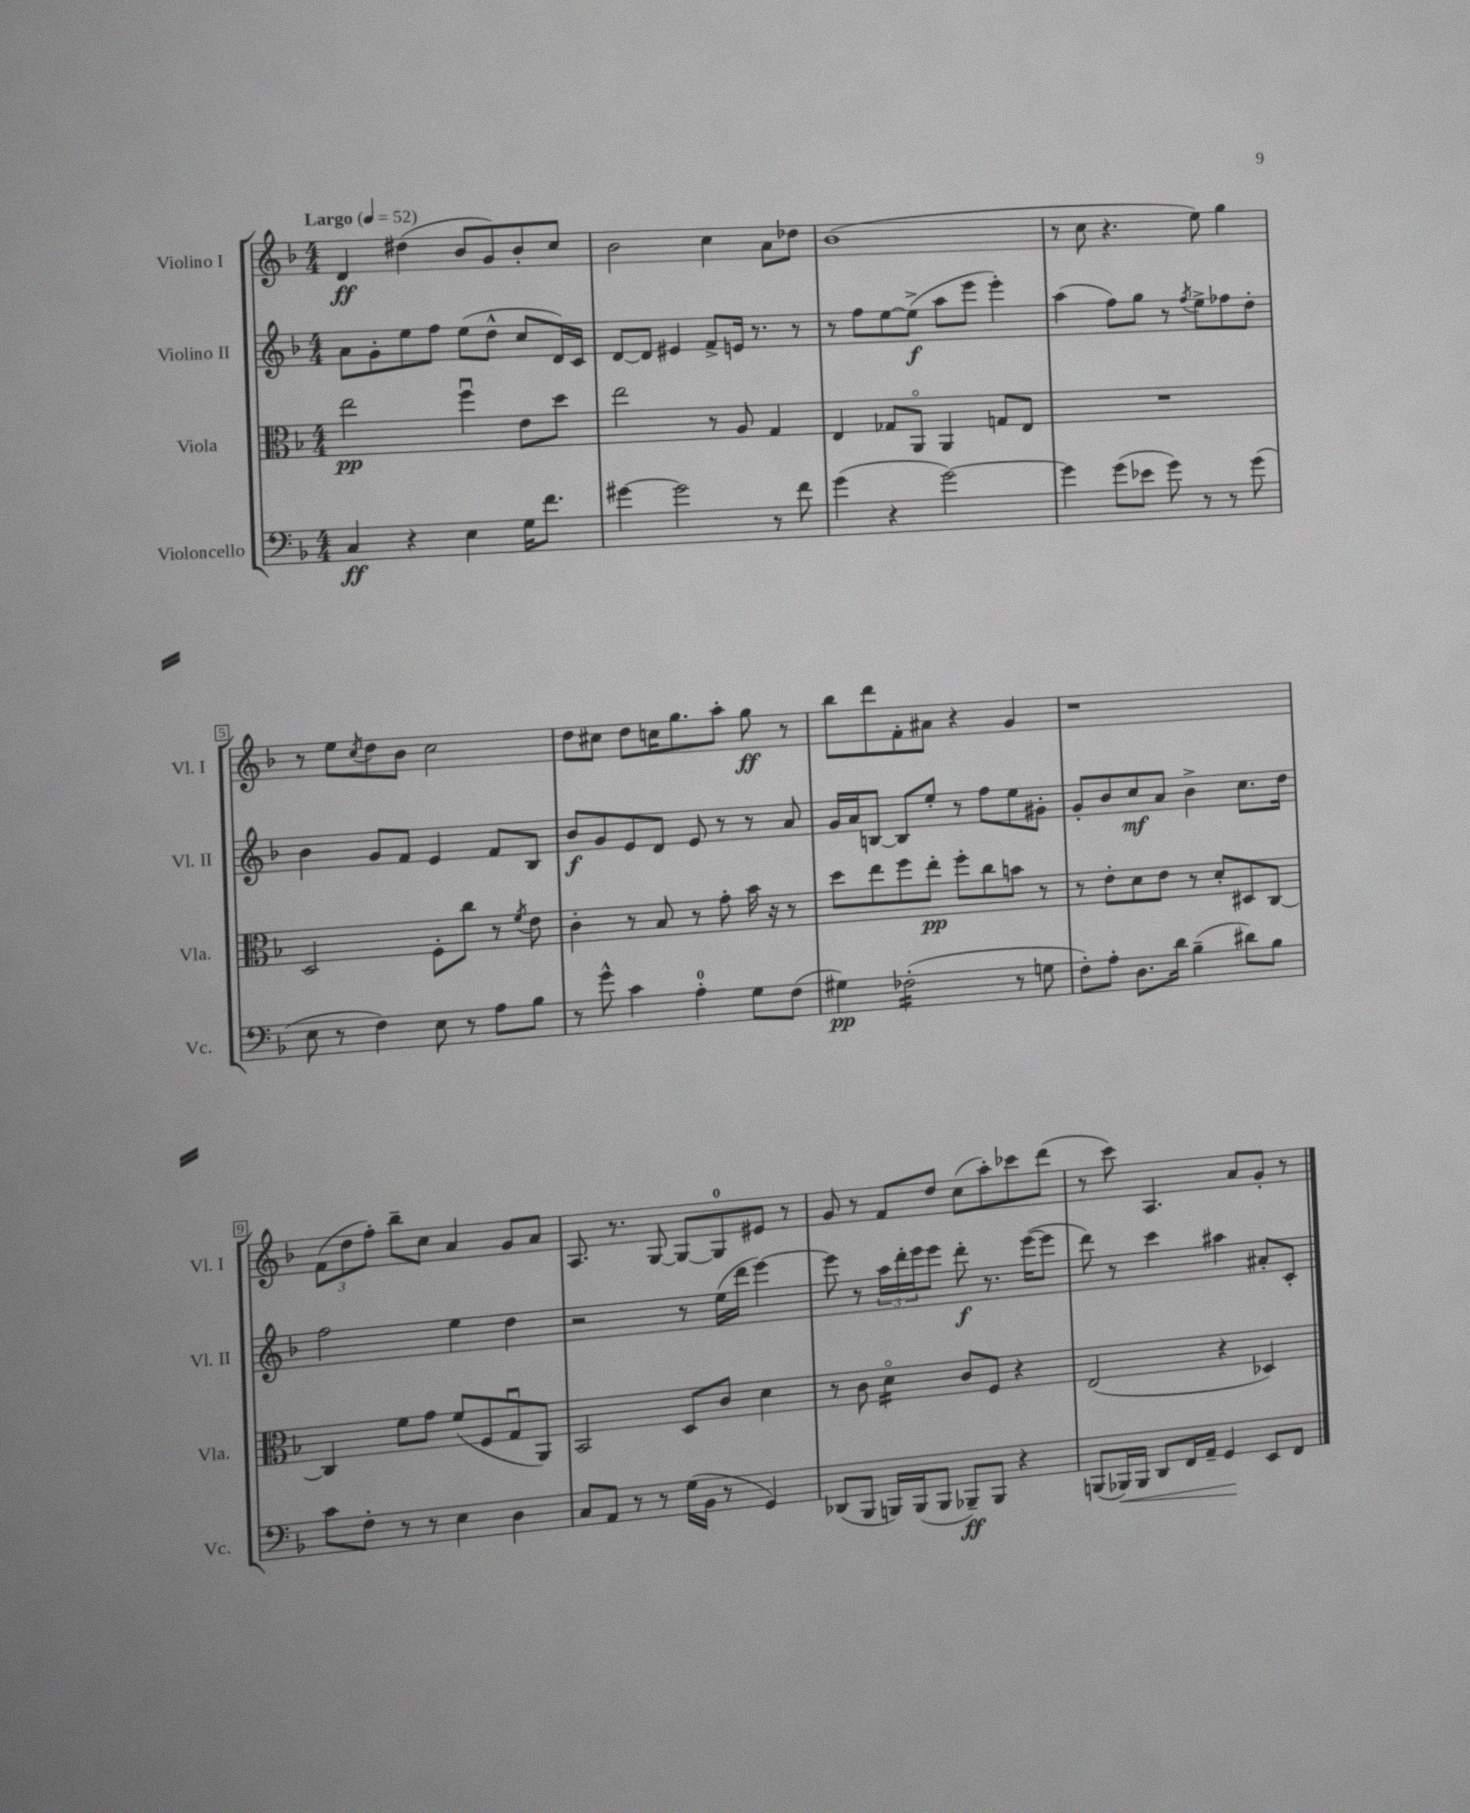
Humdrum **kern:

**kern	**kern	**kern	**kern
*staff4	*staff3	*staff2	*staff1
*clefF4	*clefC3	*clefG2	*clefG2
*k[b-]	*k[b-]	*k[b-]	*k[b-]
*M4/4	*M4/4	*M4/4	*M4/4
*MM52	*MM52	*MM52	*MM52
4C	2ee	8a	4d
.	.	8g'	.
4r	.	8ee	(4dd#
.	.	8ff	.
4E	4ffu	(8ee	8b-
.	.	8dd^^	8g)
16G	8e	8cc	8b-'
8.f	.	.	.
.	8dd	16d)	8cc
.	.	16c	.
=	=	=	=
[4g#	2ee	[8d	2b-
.	.	8d]	.
2g#]	.	4e#	.
.	8r	8f^	4cc
.	8A	16e	.
.	.	8.r	.
8r	4G	.	8a
8f	.	8r	8dd-
=	=	=	=
(4g	4E	8r	(1b-
.	.	8ff	.
4r	8G-	[8ee	.
.	8AAo	(8ee^]	.
[2g)	4AA	8aa	.
.	.	8eee	.
.	8G	4eee')	.
.	8E	.	.
=	=	=	=
4g]	1r	(4aa	8r
.	.	.	8cc
(8g	.	8ff)	4.r
8e-	.	8gg	.
8g)	.	8r	.
.	.	8qff	.
8r	.	8ee^	8ee)
8r	.	8ff-	4gg
(8g	.	8dd'	.
=	=	=	=
8E	2D	4b-	8r
8r	.	.	8ee
.	.	.	8qcc
4F)	.	8g	8dd
.	.	8f	8b-
8E	8F'	4e	2cc
8r	8cc	.	.
8A	8r	8f	.
.	8qf	.	.
8B-	8e	8B-	.
=	=	=	=
8r	4c'	8b-	8dd
8g^^	.	8g	8cc#
4c	8r	8e	8dd
.	8B-	8d	16cc
.	.	.	8.gg
4A'	8r	8e	.
.	8g'	8r	8aa'
8G	16b-	8r	8gg
.	16r	.	.
(8F	8r	8a	8r
=	=	=	=
4G#)	8dd	16g	8bb-
.	.	16a	.
.	8ee	[8B	8ddd
(2F-'	8ff	8B]	8f'
.	8ee'	8ee'	8a#
.	8ff'	8r	4r
.	8cc	8ff	.
8r	8b	8ee	4g
8G	8r	8g#'	.
=	=	=	=
8F')	8r	8g'	1r
8A'	8e'	8b-	.
8.D	8d	8cc	.
.	8e	8a	.
16d	.	.	.
(4B-~	8r	4b-^	.
.	8d'	.	.
8d#)	8D#	8.cc	.
8B-	[8C	.	.
.	.	16dd	.
=	=	=	=
8c	4C]	2ff	(12f
.	.	.	12dd
8F'	.	.	.
.	.	.	12ff')
8r	8f	.	8bb-~
8r	8g	.	8cc
4E	(8f	4ee	4a
.	8F	.	.
4D	8Gu	4dd	8g
.	8AA)	.	8a
=	=	=	=
8C	2BB-	2r	8.A
8AA	.	.	.
.	.	.	8.r
8r	.	.	.
8r	.	.	[8G
(16G	8D	8r	8G_
16BB-	.	.	.
8r	8c	(16ee	8G]
.	.	16ddd	.
4GG)	4d	[4eee)	8e#
.	.	.	8r
=	=	=	=
(8DD-	8r	8eee]	8g
8BBB-	8c	8r	8r
16BBB)	4do	24aa	8f
.	.	24ddd'	.
(16BBB	.	.	.
.	.	24eee	.
8BBB	.	8eee	8dd
8BBB-~)	8c	8ddd'	(8cc
8BBB-	8F	8.r	8aa')
4r	4r	.	8ccc-
.	.	([16eee	.
.	.	8eee]	(8ddd
=	=	=	=
(8BBB	(2E	8ddd)	8r
16BBB-)	.	8r	8ccc)
16BBB-	.	.	.
8DD	.	4ccc	4.A
16FF	.	.	.
16AA~	.	.	.
4GG	4r	4aa#	.
.	.	.	8a
8EE	4D-)	8a#'	8g'
8FF	.	8c'	8r
==	==	==	==
*-	*-	*-	*-
